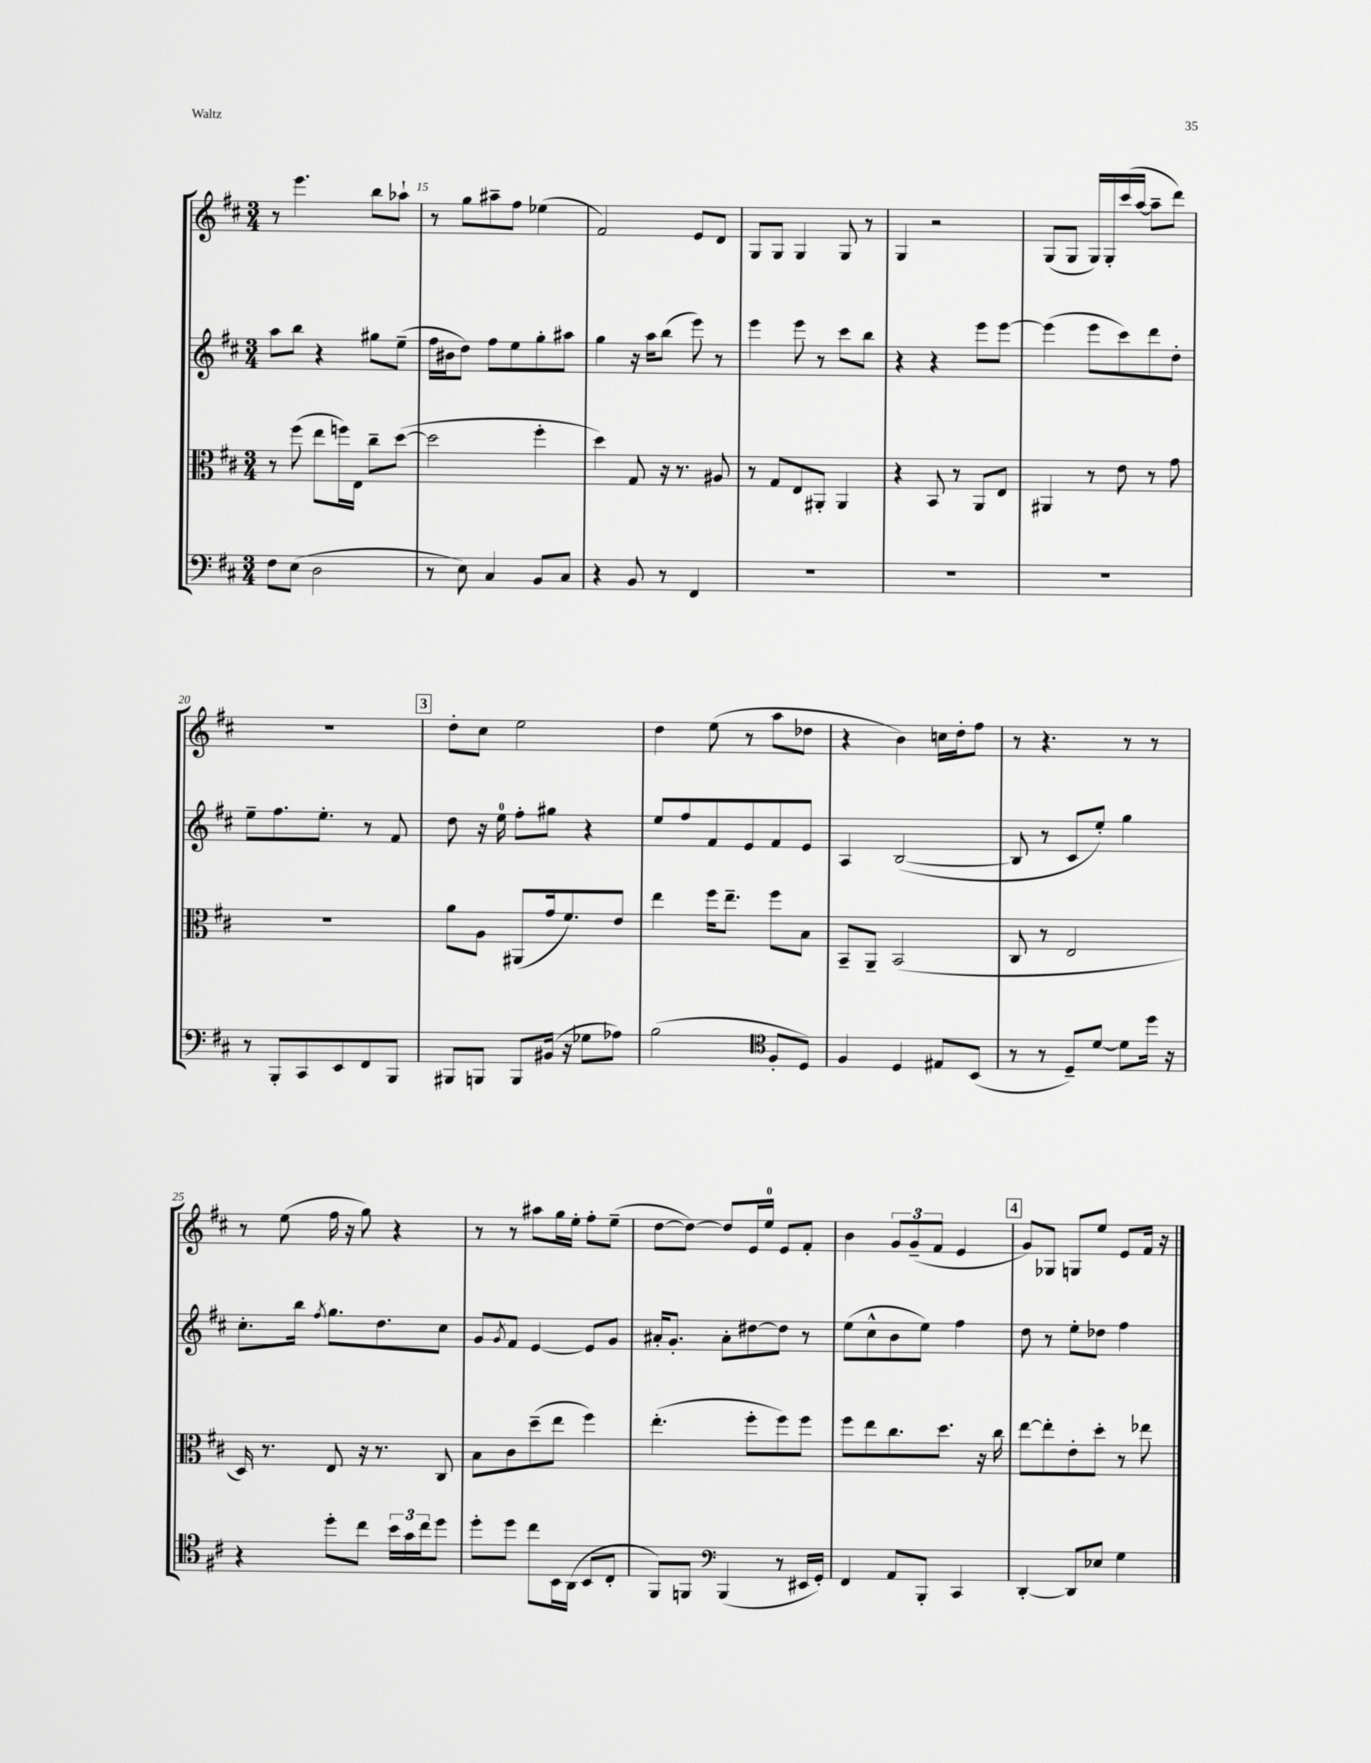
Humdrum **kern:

**kern	**kern	**kern	**kern
*staff4	*staff3	*staff2	*staff1
*clefF4	*clefC3	*clefG2	*clefG2
*k[f#c#]	*k[f#c#]	*k[f#c#]	*k[f#c#]
*M3/4	*M3/4	*M3/4	*M3/4
8F#\L	8r	8aa\L	8r
(8E\J	(8ff#\	8bb\J	4.eee\
2D\	8ee\L	4r	.
.	16ff\L)	.	.
.	16E\JJ	.	.
.	8cc#~\L	8gg#\L	8bb\L
.	([8dd\J	(8ee~\J	8aa-`\J
=	=	=	=
8r	2dd\]	16ff#\LL	8r
.	.	16b#\J	.
8E\)	.	8dd\J)	8gg\L
4C#/	.	8ff#\L	8aa#~\
.	.	8ee\	8ff#\J
8BB/L	4ff#'\	8gg'\	(4ee-\
8C#/J	.	8aa#\J	.
=	=	=	=
4r	4dd\)	4gg\	2f#/)
8BB/	8G/	16r	.
.	.	16aa\LK	.
8r	16r	(8bb\J	.
.	8.r	.	.
4FF#/	.	8eee\)	8e/L
.	8A#/	8r	8d/J
=	=	=	=
2.r	8r	4eee\	8G/L
.	8G/L	.	8G/J
.	8E/	8eee\	4G/
.	8AA#'/J	8r	.
.	4AA#/	8ccc#\L	8G/
.	.	8bb\J	8r
=	=	=	=
2.r	4r	4r	4G/
.	8BB/	4r	2r
.	8r	.	.
.	8AA/L	8eee\L	.
.	8E/J	[8eee\J	.
=	=	=	=
2.r	4AA#/	(4eee\]	(8G/L
.	.	.	8G/J
.	8r	8eee\L	16G/LL)
.	.	.	16G'/
.	8e\	8ccc#\)	(16ccc#/
.	.	.	[16aa/JJ
.	8r	8ddd\	8aa~\]L
.	8g\	8dd'\J	8ddd\J)
=	=	=	=
8r	2.r	8ee~\L	2.r
8BBB'/L	.	8.ff#\	.
8CC#/	.	.	.
.	.	8.ee'\J	.
8EE/	.	.	.
8FF#/	.	8r	.
8BBB/J	.	8f#/	.
=	=	=	=
8BBB#/L	8a\L	8dd\	8dd'\L
8BBB/J	8A\J	16r	8cc#\J
.	.	16ee\	.
8BBB/L	(8AA#/L	8ff#'\L	2ee\
(16BB#/Jk	16g/k	8gg#\J	.
16r	8.f#/)	.	.
8G-\L	.	4r	.
8A-\J)	8e/J	.	.
=	=	=	=
(2B\	4ee\	8ee/L	4dd\
.	.	8ff#/	.
.	16ff#\LK	8f#/	(8ee\
.	8.ee~\J	.	.
.	.	8e/	8r
*clefC4	*	*	*
8F#'/L	8ff#\L	8f#/	8aa\L
8D/J)	8B\J	8e/J	8dd-\J
=	=	=	=
4F#/	8BB~/L	4A/	4r
.	8AA~/J	.	.
4D/	(2BB/	([2B/	4b\)
8E#/L	.	.	16cc\LL
.	.	.	16dd'\J
(8BB/J	.	.	8ff#\J
=	=	=	=
8r	8C#/	8B/]	8r
8r	8r	8r	4.r
8D~/L)	2E/	8c#/L	.
[8d/J	.	8ee'/J)	.
8d\]L	.	4gg\	8r
16dd\Jk	.	.	8r
16r	.	.	.
=	=	=	=
4r	16D/)	8.cc#'\L	8r
.	8.r	.	.
.	.	.	(8ee\
.	.	16bb\Jk	.
.	.	8qff#/	.
8dd'\L	8E/	8.gg\L	16ff#\
.	.	.	16r
8cc#\J	16r	.	8gg\)
.	8.r	8.dd\	.
24b\LL	.	.	4r
24g\	.	.	.
24cc#\J	.	.	.
8dd\J	8C#/	8cc#\J	.
=	=	=	=
8dd'\L	8B\L	8g/L	8r
.	.	8qg/	.
8dd\J	8c#\	8f#/J	8r
8cc#\L	(8dd~\	[4e/	8aa#\L
16BB\L	8ee\J	.	16gg\L
(16AA\JJ	.	.	16ee'\JJ
8BB/L	4ff#\)	8e/]L	8ff#'\L
8C#'/J	.	8g/J	(8ee~\J
=	=	=	=
8FF#/L)	(4.ee'\	16a#'/LK	[8dd\L
.	.	8.g'/J	.
8FF/J	.	.	8dd\_J)
*clefF4	*	*	*
(4BBB/	.	8a#'\L	8dd/]L
.	8ff#'\L	[8dd#\	16e/L
.	.	.	16ee/JJ
8r	8ff#\)	8dd#\]J	8e/L
16EE#/LL	8ff#\J	8r	8f#'/J
16GG'/JJ)	.	.	.
=	=	=	=
4FF#/	8ff#\L	(8ee\L	4b\
.	8ee\	8cc#^^\	.
8AA/L	8.cc#\	8b\	12g/L
.	.	.	(12g~/
8BBB'/J	.	8ee\J)	.
.	.	.	12f#/J
.	8.dd\J	.	.
4CC#/	.	4ff#\	4e/
.	16r	.	.
.	16cc#\	.	.
=	=	=	=
[4DD'/	[8ee\L	8dd\	8g/L)
.	8ee'\]	8r	8G-/J
8DD/]L	8e'\	8ee'\L	8G/L
8E-/J	8dd'\J	8dd-\J	8ee/J
4G\	8r	4ff#\	8e/L
.	8ee-\	.	16f#/Jk
.	.	.	16r
==	==	==	==
*-	*-	*-	*-
